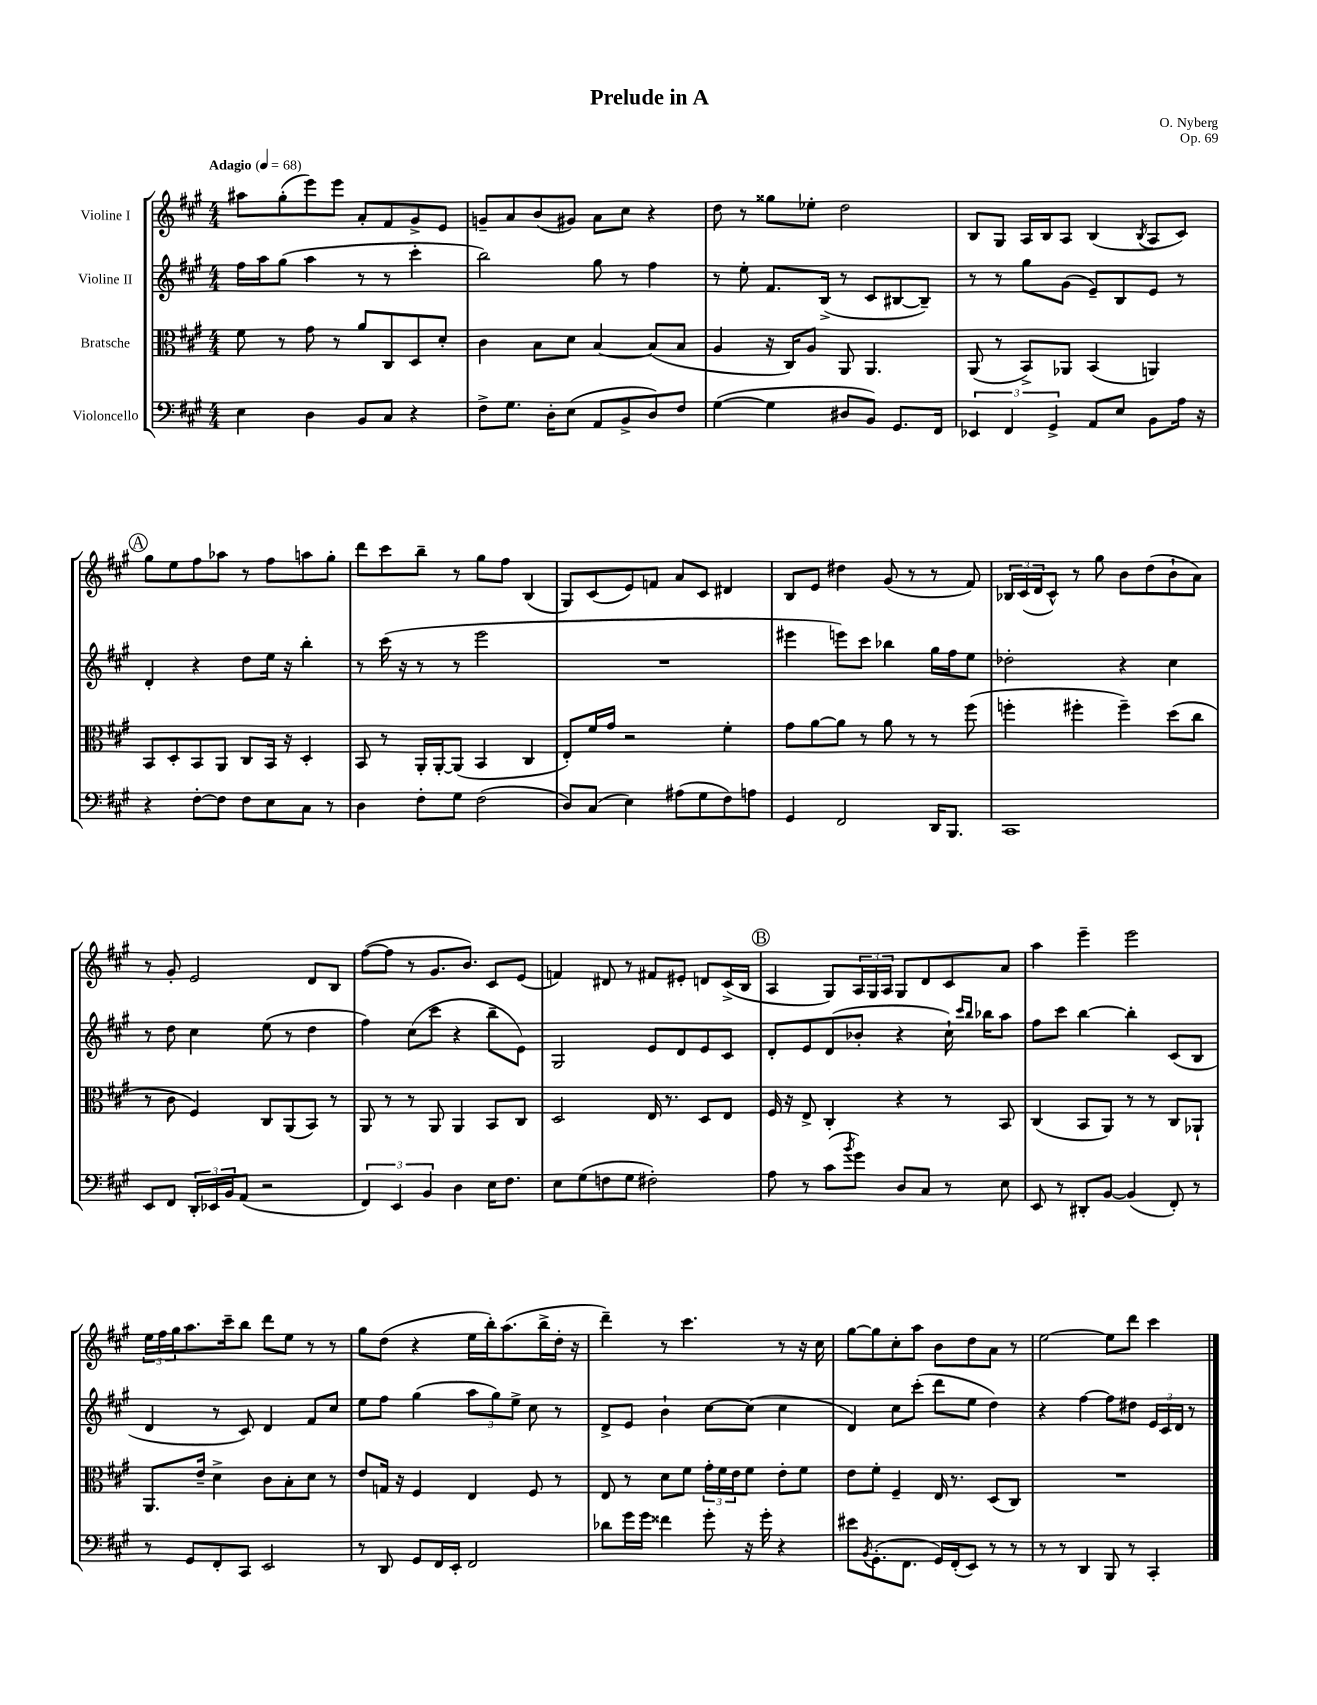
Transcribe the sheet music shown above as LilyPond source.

\header { title = "Prelude in A" composer = "O. Nyberg" opus = "Op. 69" }
<<
\new StaffGroup <<
\new Staff = "s0" \with { instrumentName = "Violine I" } {
    \clef treble \key a \major \numericTimeSignature \time 4/4 \tempo "Adagio" 4 = 68
    ais''8 gis''8-.( e'''8) e'''8 a'8-. fis'8 gis'8-> e'8 |
    g'8-- a'8 b'8( gis'8) a'8 cis''8 r4 |
    d''8 r8 gisis''8 ees''8-. d''2 |
    b8 gis8 a16 b16 a8 b4( \acciaccatura { b8 } a8 cis'8) |
    \mark \markup { \circle "A" } gis''8 e''8 fis''8 aes''8 r8 fis''8 a''8 gis''8-. |
    d'''8 cis'''8 b''8-- r8 gis''8 fis''8 b4( |
    gis8) cis'8( e'8) f'8 a'8 cis'8 dis'4 |
    b8 e'8 dis''4 gis'8( r8 r8 fis'8) |
    \tuplet 3/2 { bes16 cis'16( d'16 } cis'8-^) r8 gis''8 b'8 d''8( b'8-! a'8) |
    r8 gis'8-. e'2 d'8 b8 |
    fis''8~( fis''8 r8 gis'8. b'8.) cis'8 e'8( |
    f'4) dis'8 r8 fis'8 eis'8-. d'8 cis'16->( b16 |
    \mark \markup { \circle "B" } a4 gis8) \tuplet 3/2 { a16 gis16 a16 } gis8 d'8 cis'8 a'8 |
    a''4 e'''4-- e'''2 |
    \tuplet 3/2 { e''16 fis''16 gis''16 } a''8. cis'''16-- b''8 d'''8 e''8 r8 r8 |
    gis''8 d''8( r4 e''16 b''16-.) a''8.( b''16-> d''16-. r16 |
    d'''4--) r8 cis'''4. r8 r16 cis''16 |
    gis''8~ gis''8 cis''8-. a''8 b'8 d''8 a'8 r8 |
    e''2~ e''8 d'''8 cis'''4 \bar "|." |
}
\new Staff = "s1" \with { instrumentName = "Violine II" } {
    \clef treble \key a \major \numericTimeSignature \time 4/4
    fis''16 a''16 gis''8( a''4 r8 r8 cis'''4-. |
    b''2) gis''8 r8 fis''4 |
    r8 e''8-. fis'8. b16->( r8 cis'8 bis8~ bis8--) |
    r8 r8 gis''8 gis'8( e'8--) b8 e'8 r8 |
    \mark \markup { \circle "A" } d'4-. r4 d''8 e''16 r16 b''4-. |
    r8 cis'''16( r16 r8 r8 e'''2 |
    R1 |
    eis'''4 e'''8) cis'''8 bes''4 gis''16 fis''16 e''8 |
    des''2-. r4 cis''4 |
    r8 d''8 cis''4 e''8( r8 d''4 |
    fis''4) cis''8( cis'''8 r4 b''8-- e'8) |
    gis2 e'8 d'8 e'8 cis'8 |
    \mark \markup { \circle "B" } d'8-. e'8 d'8( bes'8-. r4 cis''16-!) \grace { cis'''16 b''16 } bes''16 a''8 |
    fis''8 cis'''8 b''4~ b''4-. cis'8( b8 |
    d'4 r8 cis'8) d'4 fis'8 cis''8 |
    e''8 fis''8 gis''4( \tuplet 3/2 { a''8 gis''8) e''8-> } cis''8 r8 |
    d'8-> e'8 b'4-! cis''8~ cis''8( cis''4 |
    d'4) cis''8 cis'''8-.( d'''8 e''8 d''4) |
    r4 fis''4~ fis''8 dis''8 \tuplet 3/2 { e'16 cis'16 d'16 } r8 \bar "|." |
}
\new Staff = "s2" \with { instrumentName = "Bratsche" } {
    \clef alto \key a \major \numericTimeSignature \time 4/4
    fis'8 r8 gis'8 r8 a'8 cis8 d8 d'8-. |
    cis'4 b8 d'8 b4~ b8( b8 |
    a4 r16 cis16) a8 a,8 a,4. |
    a,8( r8 b,8->) aes,8 b,4( a,4) |
    \mark \markup { \circle "A" } b,8 d8-. b,8 a,8 cis8 b,16 r16 d4-. |
    b,8 r8 a,16-. a,16~-. a,8( b,4 cis4 |
    e8-.) fis'16 gis'16 r2 fis'4-. |
    gis'8 a'8~ a'8 r8 a'8 r8 r8 fis''8( |
    f''4-. fis''4-. fis''4--) d''8( cis''8 |
    r8 cis'8 fis4) cis8 a,8( b,8) r8 |
    a,8 r8 r8 a,8 a,4 b,8 cis8 |
    d2 e16 r8. d8 e8 |
    \mark \markup { \circle "B" } fis16 r16 e8-> cis4-. r4 r8 b,8 |
    cis4( b,8 a,8) r8 r8 cis8 aes,8-! |
    a,8. e'16-- d'4-> cis'8 b8-. d'8 r8 |
    e'8 g16 r16 fis4 e4 fis8 r8 |
    e8 r8 d'8 fis'8 \tuplet 3/2 { gis'16-. fis'16 e'16 } fis'8 e'8-. fis'8 |
    e'8 fis'8-. fis4-- e16 r8. d8( cis8) |
    R1 \bar "|." |
}
\new Staff = "s3" \with { instrumentName = "Violoncello" } {
    \clef bass \key a \major \numericTimeSignature \time 4/4
    e4 d4 b,8 cis8 r4 |
    fis8-> gis8. d16-. e8( a,8 b,8-> d8) fis8 |
    gis4~( gis4 dis8 b,8) gis,8. fis,16 |
    \tuplet 3/2 { ees,4 fis,4 gis,4-> } a,8 e8 b,8 a16 r16 |
    \mark \markup { \circle "A" } r4 fis8~-. fis8 fis8 e8 cis8 r8 |
    d4 fis8-. gis8 fis2( |
    d8) cis8( e4) ais8( gis8 fis8) a8 |
    gis,4 fis,2 d,16 b,,8. |
    cis,1 |
    e,8 fis,8 \tuplet 3/2 { d,16-. ees,16 b,16 } a,8( r2 |
    \tuplet 3/2 { fis,4) e,4 b,4 } d4 e16 fis8. |
    e8 gis8( f8 gis8 fis2-.) |
    \mark \markup { \circle "B" } a8 r8 cis'8( \acciaccatura { b'8 } gis'8) d8 cis8 r8 e8 |
    e,8 r8 dis,8-. b,8~ b,4( fis,8-.) r8 |
    r8 gis,8 fis,8-. cis,8 e,2 |
    r8 d,8 gis,8 fis,16 e,16-. fis,2 |
    des'8 gis'16 gis'16 fisis'4 gis'8-. r16 gis'16-. r4 |
    eis'8 \acciaccatura { b,8 } gis,8.-.( fis,8. gis,16) fis,16-.( e,8) r8 r8 |
    r8 r8 d,4 b,,8 r8 cis,4-. \bar "|." |
}
>>
>>
\layout { \context { \Score \remove "Bar_number_engraver" } }
